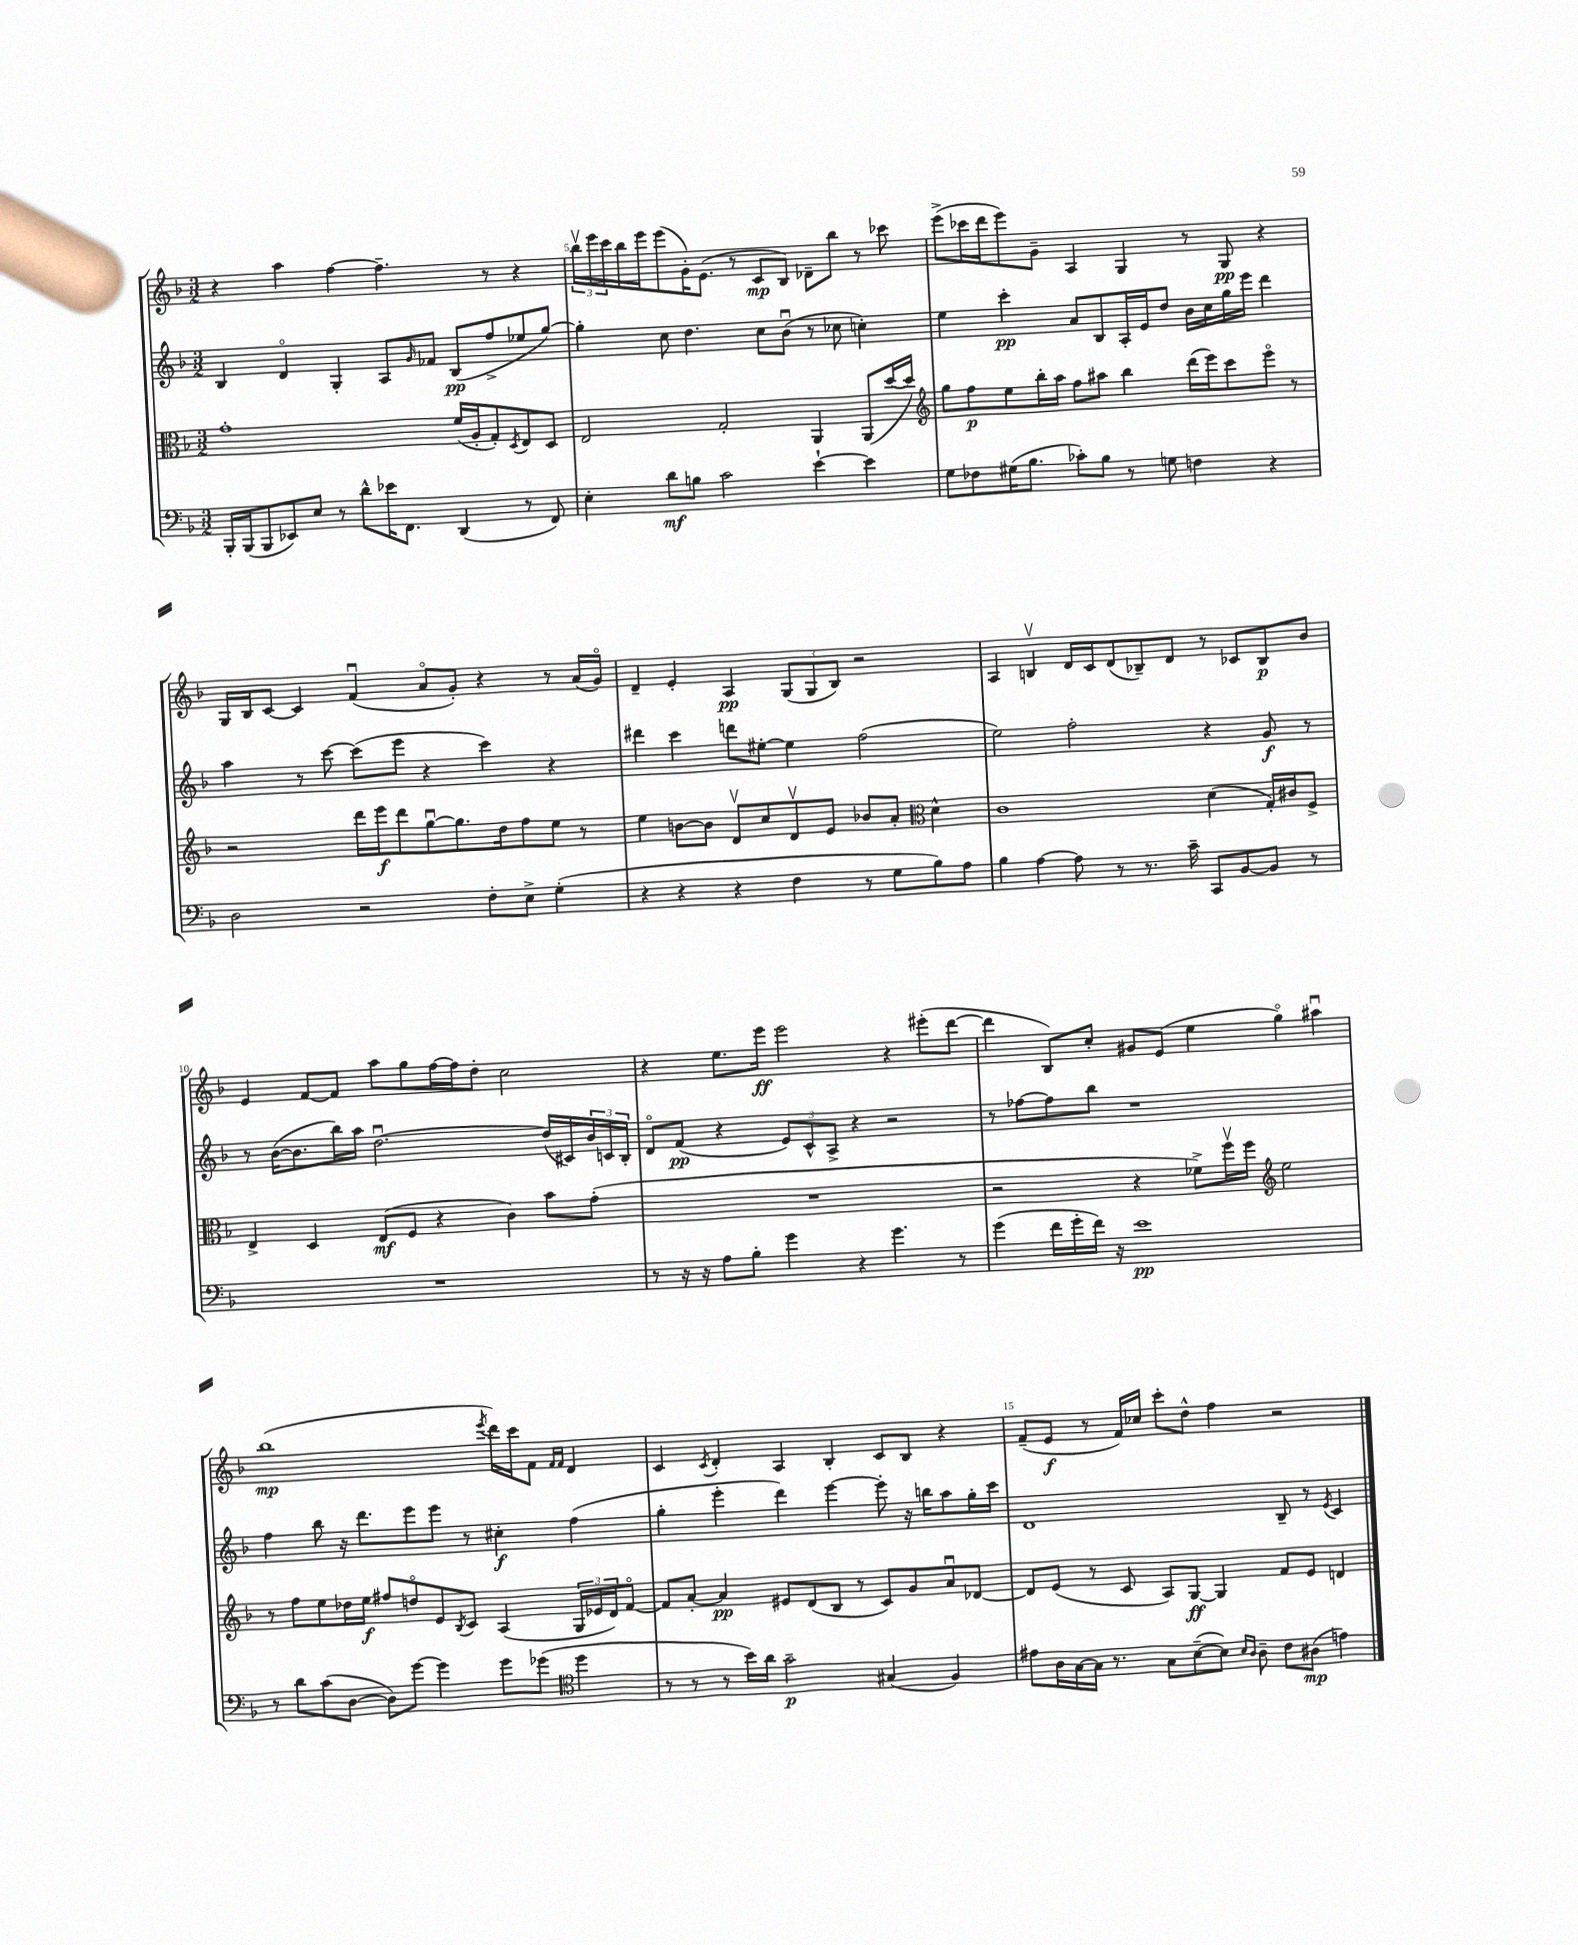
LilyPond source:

<<
\new StaffGroup <<
\new Staff = "s0" {
    \clef treble \key f \major \numericTimeSignature \time 3/2
    r4 a''4 f''4~ f''4.-- r8 r4 |
    \tuplet 3/2 { bes''16\upbow e'''16 c'''16 } bes''16 e'''16 e'''8( g'16-.) e'8.( r8 c'8\mp bes8) des'8-- bes''8 r8 ces'''8 |
    e'''8->( ces'''16 d'''16 e'''8) g'8-- a4 g4 r8 g8\pp r4 |
    g16 bes16 c'8~ c'4 f'4\downbow( a'8\flageolet g'8-.) r4 r8 a'16( g'16\flageolet) |
    d'4-- e'4-. a4\pp \tuplet 3/2 { g8( g8 bes8) } r2 |
    a4 b4\upbow d'16 c'16 d'8( bes8--) d'8 r8 ces'8 bes8\p bes'8 |
    e'4 f'8~ f'8 a''8 g''8 f''16~ f''16 d''8-. c''2 |
    r4 e''8. e'''16\ff e'''2 r4 eis'''8-.( d'''8~ |
    d'''4 bes8) c''8-. gis'8 e'8( e''4 g''4\flageolet) ais''4\downbow |
    bes''1\mp( \acciaccatura { e'''8 } d'''16) c'''16 f'8 \grace { f'16 f'16 } d'4 |
    c'4 \acciaccatura { c'8 } d'4-. a4 bes4-. c'8 bes8 r4 |
    f'8--( e'8\f r8 f'16) ces''16 c'''8-. d''8-^ f''4 r2 \bar "|." |
}
\new Staff = "s1" {
    \clef treble \key f \major \numericTimeSignature \time 3/2
    bes4 d'4\flageolet g4-. a8 \grace { g'16 } fes'8 bes8\pp( f''8-> ees''8 g''8~) |
    g''4-. c''8 d''4. c''8 bes'8\downbow( r8 ces''8 c''4-.) |
    e''4 c'''4-.\pp a'8 bes8 a16-. e'16 d''8 bes'16 c''16 g''16 e'''16 d'''4 |
    a''4 r8 c'''8~ c'''8( e'''8 r4 c'''4) r4 |
    dis'''4 c'''4 d'''8 eis''8~-. eis''4 f''2( |
    e''2) f''2-. r4 g'8\f r8 |
    r8 bes'16~( bes'8. bes''16) a''16 d''2.~\downbow d''16( cis'16) \tuplet 3/2 { bes'16 c'16 bes16-. } |
    d'8\flageolet f'8\pp( r4 \tuplet 3/2 { e'8) c'8-^ a8-> } r4 r2 |
    r8 fes''8~ fes''8 bes''8 r1 |
    f''4 bes''8 r16 d'''8. e'''8 e'''8 r8 cis''4-.\f f''4( |
    g''4-. e'''4-. d'''4) e'''4~ e'''8-. r16 b''16 a''8 g''16-. c'''16 |
    d'1 bes8-- r8 \acciaccatura { e'8 } c'4 \bar "|." |
}
\new Staff = "s2" {
    \clef alto \key f \major \numericTimeSignature \time 3/2
    g'1-. f'16( a16-. g8-.) \acciaccatura { d8 } e8 d8 |
    e2 g2-. a,4 a,8( d''16~ d''16) |
    \clef treble g''8 f''8\p e''8 bes''16-. a''16 f''8 ais''8 bes''4 d'''16( e'''16) c'''8 e'''8\flageolet r8 |
    r2 d'''16 e'''16\f d'''8 g''8~\downbow g''8. d''16 f''8 e''8 r8 |
    e''4 b'8~ b'8 d'8\upbow c''8 d'8\upbow e'8 bes'8 a'8-. \clef alto d'4-^ |
    c'1 d'4( g16-.) cis'16 f8-> |
    e4-> d4 e8\mf( f8 r4 c'4) bes'8 g'8-.( |
    R1. |
    r2 r4 fes'8->) f''16\upbow f''16 \clef treble e''2 |
    r8 f''8 e''8 des''16 e''16\f fis''8 d''8\flageolet e'8 \acciaccatura { bes8 } c'8 a4( \tuplet 3/2 { g16 ees'16 d'16) } f'8~\flageolet |
    f'8 a'8~-. a'4\pp eis'8 d'8( bes8 r8 c'8) g'8 a'8\downbow des'8~ |
    des'8 e'8( r8 c'8 a8) g8~\ff g4 f'8 e'8 d'4 \bar "|." |
}
\new Staff = "s3" {
    \clef bass \key f \major \numericTimeSignature \time 3/2
    bes,,16-. bes,,16( bes,,8 ees,8) e8 r8 d'8-^ ees'16 f,8. d,4( r8 f,8) |
    e4-. d'8\mf b8 c'2 e'4~-! e'4 |
    g8 fes8 gis16( bes8. ces'8-.) bes8 r8 g8 f4 r4 |
    d2 r2 f8-. e8-> g4-.( |
    r4 r4 r4 f4 r8 g8 bes8) a8 |
    bes4 a4~ a8 r8 r8. c'16-- c,8 bes,8~ bes,8 r8 |
    R1. |
    r8 r16 r16 a8 bes8-. g'4 r4 g'4. r8 |
    g'4( f'16 g'16-. f'16) r16 e'1\pp |
    r8 d'8 c'8( d8~ d8) g'8~ g'4 g'8 ges'8( \clef tenor d''4 |
    r8 r8 r8 bes'16) a'16 g'2--\p gis4( f4) |
    eis'8 a16 g16~ g16 r8. g8 bes8~--( bes8) \grace { bes16 a16 } a8-- c'8 ais8\mp( e'4) \bar "|." |
}
>>
>>
\layout { \context { \Score currentBarNumber = #4 \override BarNumber.break-visibility = ##(#f #t #t) barNumberVisibility = #(every-nth-bar-number-visible 5) } }
